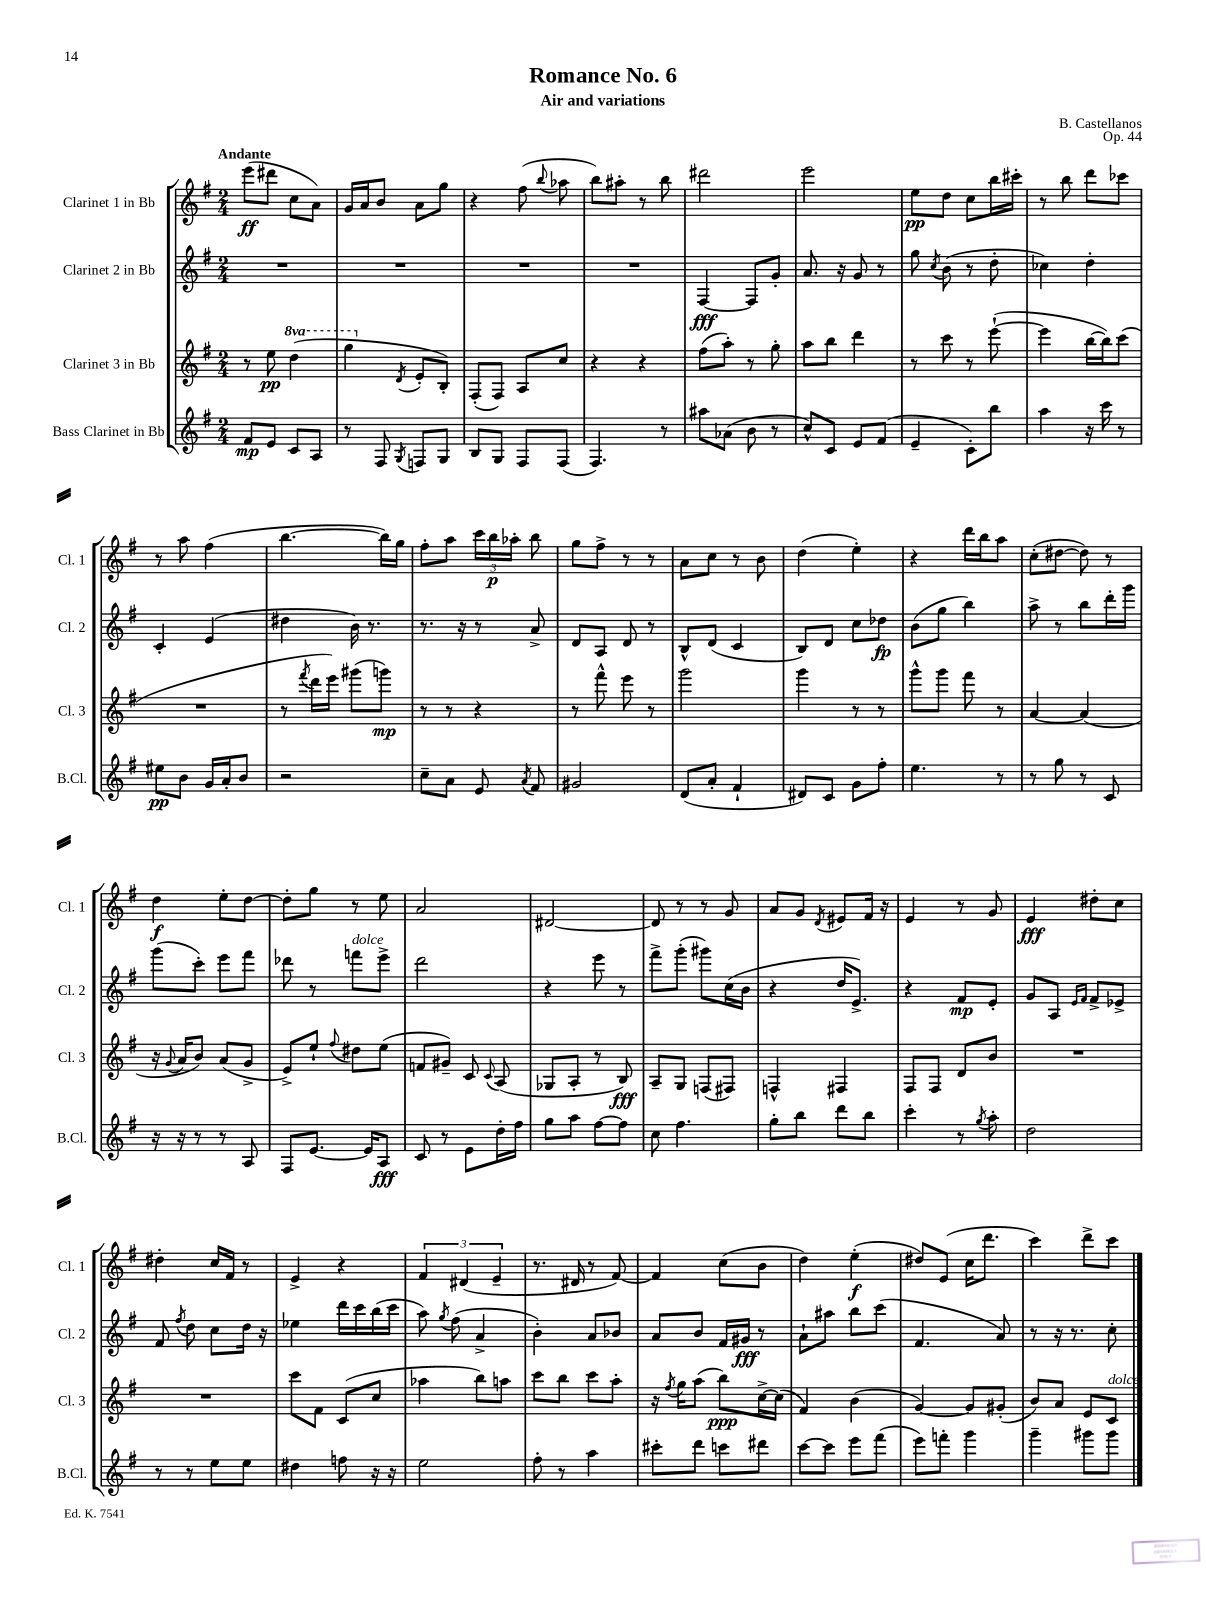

**kern	**dynam	**kern	**dynam	**kern	**dynam	**kern	**dynam
*part4	*part4	*part3	*part3	*part2	*part2	*part1	*part1
*staff4	*staff4	*staff3	*staff3	*staff2	*staff2	*staff1	*staff1
*I"Bass Clarinet in Bb	*	*I"Clarinet 3 in Bb	*	*I"Clarinet 2 in Bb	*	*I"Clarinet 1 in Bb	*
*I'B.Cl.	*	*I'Cl. 3	*	*I'Cl. 2	*	*I'Cl. 1	*
*clefG2	*	*clefG2	*	*clefG2	*	*clefG2	*
*k[f#]	*	*k[f#]	*	*k[f#]	*	*k[f#]	*
*M2/4	*	*M2/4	*	*M2/4	*	*M2/4	*
=1	=1	=1	=1	=1	=1	=1	=1
!	!	!	!	!	!	!LO:TX:a:B:t=Andante	!
8f#/L	mp	8r	.	2r	.	(8eee\L	ff
8e/J	.	8ee\	pp	.	.	8ddd#X\J	.
*	*	*8va	*	*	*	*	*
8c/L	.	(4ddd\	.	.	.	8cc\L	.
8A/J	.	.	.	.	.	8a\J)	.
=2	=2	=2	=2	=2	=2	=2	=2
8r	.	4ggg\	.	2r	.	16g/LL	.
.	.	.	.	.	.	16a/J	.
8F#/	.	.	.	.	.	8b/J	.
*	*	*X8va	*	*	*	*	*
8qG/	.	8qd/	.	.	.	.	.
8Fn/L	.	8e'/L	.	.	.	8a\L	.
8G/J	.	8B'/J)	.	.	.	8gg\J	.
=3	=3	=3	=3	=3	=3	=3	=3
8B/L	.	(8F#'/L	.	2r	.	4r	.
8G/J	.	8F#/J)	.	.	.	.	.
8F#/L	.	8A/L	.	.	.	(8ff#\	.
.	.	.	.	.	.	8qqbb/	.
(8F#/J	.	8cc/J	.	.	.	8aa-X\	.
=4	=4	=4	=4	=4	=4	=4	=4
4.F#/)	.	4r	.	2r	.	8bb\L)	.
.	.	.	.	.	.	8aa#X'\J	.
.	.	4r	.	.	.	8r	.
8r	.	.	.	.	.	8bb\	.
=5	=5	=5	=5	=5	=5	=5	=5
8aa#X\L	.	(8ff#\L	.	[4F#/	fff	2ddd#X\	.
(8a-X\J	.	8aa'\J)	.	.	.	.	.
8b\	.	8r	.	8F#/L]	.	.	.
8r	.	8gg'\	.	8g'/J	.	.	.
=6	=6	=6	=6	=6	=6	=6	=6
8cc^^/L)	.	8aa\L	.	8.a/	.	2eee\	.
8c/J	.	8bb\J	.	.	.	.	.
.	.	.	.	16r	.	.	.
8e/L	.	4ddd\	.	8g/	.	.	.
(8f#/J	.	.	.	8r	.	.	.
=7	=7	=7	=7	=7	=7	=7	=7
4e~/	.	8r	.	8gg\	.	8ee\L	pp
.	.	.	.	8qcc/	.	.	.
.	.	8ccc\	.	(8b\	.	8dd\J	.
8c'\L)	.	8r	.	8r	.	8cc\L	.
8bb\J	.	([8eee`\	.	8dd'\	.	16bb\L	.
.	.	.	.	.	.	16ccc#X'\JJ	.
=8	=8	=8	=8	=8	=8	=8	=8
4aa\	.	4eee\]	.	4cc-X\)	.	8r	.
.	.	.	.	.	.	8bb\	.
16r	.	[16bb\LL	.	4dd'\	.	8ddd\L	.
16ccc\	.	16bb\J])	.	.	.	.	.
8r	.	(8ccc\J	.	.	.	8ccc-X\J	.
!!LO:LB:g=z
=9	=9	=9	=9	=9	=9	=9	=9
8ee#X\L	pp	2r	.	4c'/	.	8r	.
8b\J	.	.	.	.	.	8aa\	.
16g/LL	.	.	.	(4e/	.	(4ff#\	.
16a'/J	.	.	.	.	.	.	.
8b/J	.	.	.	.	.	.	.
=10	=10	=10	=10	=10	=10	=10	=10
2r	.	8r	.	4dd#X\	.	[4.bb\	.
.	.	8qfff#/	.	.	.	.	.
.	.	16ddd\LL	.	.	.	.	.
.	.	16eee\JJ)	.	.	.	.	.
.	.	(8ggg#X\L	.	16b\)	.	.	.
.	.	.	.	8.r	.	.	.
.	.	8gggn\J)	mp	.	.	16bb\LL])	.
.	.	.	.	.	.	16gg\JJ	.
=11	=11	=11	=11	=11	=11	=11	=11
8cc~\L	.	8r	.	8.r	.	8ff#'\L	.
8a\J	.	8r	.	.	.	8aa\J	.
.	.	.	.	16r	.	.	.
8e/	.	4r	.	8r	.	24ccc\LL	.
.	.	.	.	.	.	24bb\	p
.	.	.	.	.	.	24aa-X'\JJ	.
8qa/	.	.	.	.	.	.	.
8f#/	.	.	.	8a^/	.	8bb\	.
=12	=12	=12	=12	=12	=12	=12	=12
2g#X/	.	8r	.	8d/L	.	8gg\L	.
.	.	8fff#^^\	.	8A/J	.	8ff#^\J	.
.	.	8eee\	.	8d/	.	8r	.
.	.	8r	.	8r	.	8r	.
=13	=13	=13	=13	=13	=13	=13	=13
(8d/L	.	2ggg\	.	8B^^/L	.	8a\L	.
8a'/J	.	.	.	(8d/J	.	8cc\J	.
4f#`/	.	.	.	4c/	.	8r	.
.	.	.	.	.	.	8b\	.
=14	=14	=14	=14	=14	=14	=14	=14
8d#X/L)	.	4ggg\	.	8B/L)	.	(4dd\	.
8c/J	.	.	.	8d/J	.	.	.
8g\L	.	8r	.	8cc\L	.	4ee'\)	.
8ff#'\J	.	8r	.	8dd-X\J	fp	.	.
=15	=15	=15	=15	=15	=15	=15	=15
4.ee\	.	8ggg^^\L	.	(8b\L	.	4r	.
.	.	8ggg\J	.	8gg\J	.	.	.
.	.	8fff#\	.	4bb\)	.	16ddd\LL	.
.	.	.	.	.	.	16bb\J	.
8r	.	8r	.	.	.	8aa\J	.
=16	=16	=16	=16	=16	=16	=16	=16
8r	.	[4a/	.	8aa^\	.	(8cc'\L	.
8gg\	.	.	.	8r	.	[8dd#X\J	.
8r	.	(4a/]	.	8bb\L	.	8dd#\])	.
8c/	.	.	.	16ddd'\L	.	8r	.
.	.	.	.	16ggg\JJ	.	.	.
!!LO:LB:g=z
=17	=17	=17	=17	=17	=17	=17	=17
16r	.	16r	.	(8ggg\L	.	4dd\	f
.	.	8qqg/	.	.	.	.	.
16r	.	16a/KL	.	.	.	.	.
8r	.	8b/J)	.	8ccc'\J)	.	.	.
8r	.	(8a/L	.	8eee\L	.	8ee'\L	.
8A/	.	8g^/J	.	8fff#\J	.	[8dd\J	.
=18	=18	=18	=18	=18	=18	=18	=18
8F#/L	.	8e^/L)	.	8ddd-X\	.	8dd'\L]	.
[8.e/J	.	8ee`/J	.	8r	.	8gg\J	.
.	.	8qqff#/	.	.	.	.	.
!	!	!	!	!LO:TX:a:i:t=dolce	!	!	!
.	.	8dd#X\L	.	8fffn\L	.	8r	.
16e/KL]	.	.	.	.	.	.	.
8A/J	fff	(8ee\J	.	8eee^\J	.	8ee\	.
=19	=19	=19	=19	=19	=19	=19	=19
8c/	.	8fn/L	.	2ddd\	.	2a/	.
8r	.	8g#X~/J)	.	.	.	.	.
8e\L	.	8c/	.	.	.	.	.
.	.	8qqc/	.	.	.	.	.
16dd'\L	.	(8A/	.	.	.	.	.
16ff#\JJ	.	.	.	.	.	.	.
=20	=20	=20	=20	=20	=20	=20	=20
8gg\L	.	8G-X/L	.	4r	.	[2d#X/	.
8aa\J	.	8A'/J	.	.	.	.	.
[8ff#\L	.	8r	.	8eee\	.	.	.
8ff#\J]	.	8B/)	fff	8r	.	.	.
=21	=21	=21	=21	=21	=21	=21	=21
8cc\	.	8A~/L	.	8fff#^\L	.	8d#/]	.
4.ff#\	.	8G/J	.	(8ggg'\J	.	8r	.
.	.	(8Fn/L	.	8ggg#X\L)	.	8r	.
.	.	8F#X/J)	.	(16cc\L	.	8g/	.
.	.	.	.	16b\JJ	.	.	.
=22	=22	=22	=22	=22	=22	=22	=22
8gg'\L	.	4Fn^^/	.	4r	.	8a/L	.
8bb\J	.	.	.	.	.	8g/J	.
.	.	.	.	.	.	8qd/	.
8ddd\L	.	4F#X/	.	16dd/KL	.	8e#X/L	.
.	.	.	.	8.e^/J)	.	.	.
8bb\J	.	.	.	.	.	16f#/Jk	.
.	.	.	.	.	.	16r	.
=23	=23	=23	=23	=23	=23	=23	=23
4ccc'\	.	8F#/L	.	4r	.	4e/	.
.	.	8F#/J	.	.	.	.	.
8r	.	8d/L	.	8f#/L	mp	8r	.
8qgg/	.	.	.	.	.	.	.
8aa'\	.	8b/J	.	8e'/J	.	8g/	.
=24	=24	=24	=24	=24	=24	=24	=24
2dd\	.	2r	.	8g/L	.	4e/	fff
.	.	.	.	8A/J	.	.	.
.	.	.	.	16qqe/LL	.	.	.
.	.	.	.	16qqf#/JJ	.	.	.
.	.	.	.	8f#^/L	.	8dd#X'\L	.
.	.	.	.	8e-X^/J	.	8cc\J	.
!!LO:LB:g=z
=25	=25	=25	=25	=25	=25	=25	=25
8r	.	2r	.	8f#/	.	4dd#X'\	.
.	.	.	.	8qff#/	.	.	.
8r	.	.	.	8dd\	.	.	.
8ee\L	.	.	.	8cc\L	.	16cc/LL	.
.	.	.	.	.	.	16f#/JJ	.
8ee\J	.	.	.	16dd\Jk	.	8r	.
.	.	.	.	16r	.	.	.
=26	=26	=26	=26	=26	=26	=26	=26
4dd#X\	.	8ccc\L	.	4ee-X\	.	4e^/	.
.	.	8f#\J	.	.	.	.	.
8ffn\	.	(8c/L	.	16ddd\LL	.	4r	.
.	.	.	.	16ccc\	.	.	.
16r	.	8cc/J	.	(16bb\	.	.	.
16r	.	.	.	16ccc\JJ	.	.	.
=27	=27	=27	=27	=27	=27	=27	=27
2ee\	.	4aa-X\	.	8aa\)	.	6f#/	.
.	.	.	.	8qgg/	.	.	.
.	.	.	.	(8ff#\	.	.	.
.	.	.	.	.	.	(6d#X/	.
.	.	8bb\L)	.	4a^/	.	.	.
.	.	.	.	.	.	6e~/	.
.	.	8aan\J	.	.	.	.	.
=28	=28	=28	=28	=28	=28	=28	=28
8ff#'\	.	8ccc\L	.	4b'\)	.	8.r	.
8r	.	8bb\J	.	.	.	.	.
.	.	.	.	.	.	16d#X/	.
4aa\	.	8ccc\L	.	8a/L	.	8r	.
.	.	8aa'\J	.	8b-X/J	.	[8f#/)	.
=29	=29	=29	=29	=29	=29	=29	=29
8ccc#X'\L	.	16r	.	8a/L	.	4f#/]	.
.	.	8qff#/	.	.	.	.	.
.	.	16gg\KL	.	.	.	.	.
8ddd\J	.	(8aa\J	.	8b/J	.	.	.
8cccn\L	.	8bb\L)	ppp	16f#/LL	.	(8cc\L	.
.	.	.	.	16g#X/JJ	fff	.	.
8ddd#X\J	.	[16cc^\L	.	8r	.	8b\J	.
.	.	(16cc\JJ]	.	.	.	.	.
=30	=30	=30	=30	=30	=30	=30	=30
[8ccc\L	.	4f#/)	.	8a`\L	.	4dd\)	.
8ccc\J]	.	.	.	8aa#X\J	.	.	.
8eee\L	.	(4b\	.	8bb\L	.	(4ee'\	f
(8fff#\J	.	.	.	(8ccc\J	.	.	.
=31	=31	=31	=31	=31	=31	=31	=31
8eee\L)	.	[4g/)	.	4.f#/	.	8dd#X/L)	.
8fffn'\J	.	.	.	.	.	(8e/J	.
4ggg\	.	8g/L]	.	.	.	16cc\KL	.
.	.	.	.	.	.	8.ddd\J	.
.	.	(8g#X'/J	.	8a/)	.	.	.
=32	=32	=32	=32	=32	=32	=32	=32
4ggg~\	.	8b/L)	.	8r	.	4ccc\)	.
.	.	8a/J	.	16r	.	.	.
.	.	.	.	8.r	.	.	.
8ggg#X\L	.	8e/L	.	.	.	8ddd^\L	.
!	!	!LO:TX:a:i:t=dolce	!	!	!	!	!
8ggg#\J	.	8c/J	.	8cc'\	.	8ccc\J	.
==	==	==	==	==	==	==	==
*-	*-	*-	*-	*-	*-	*-	*-
